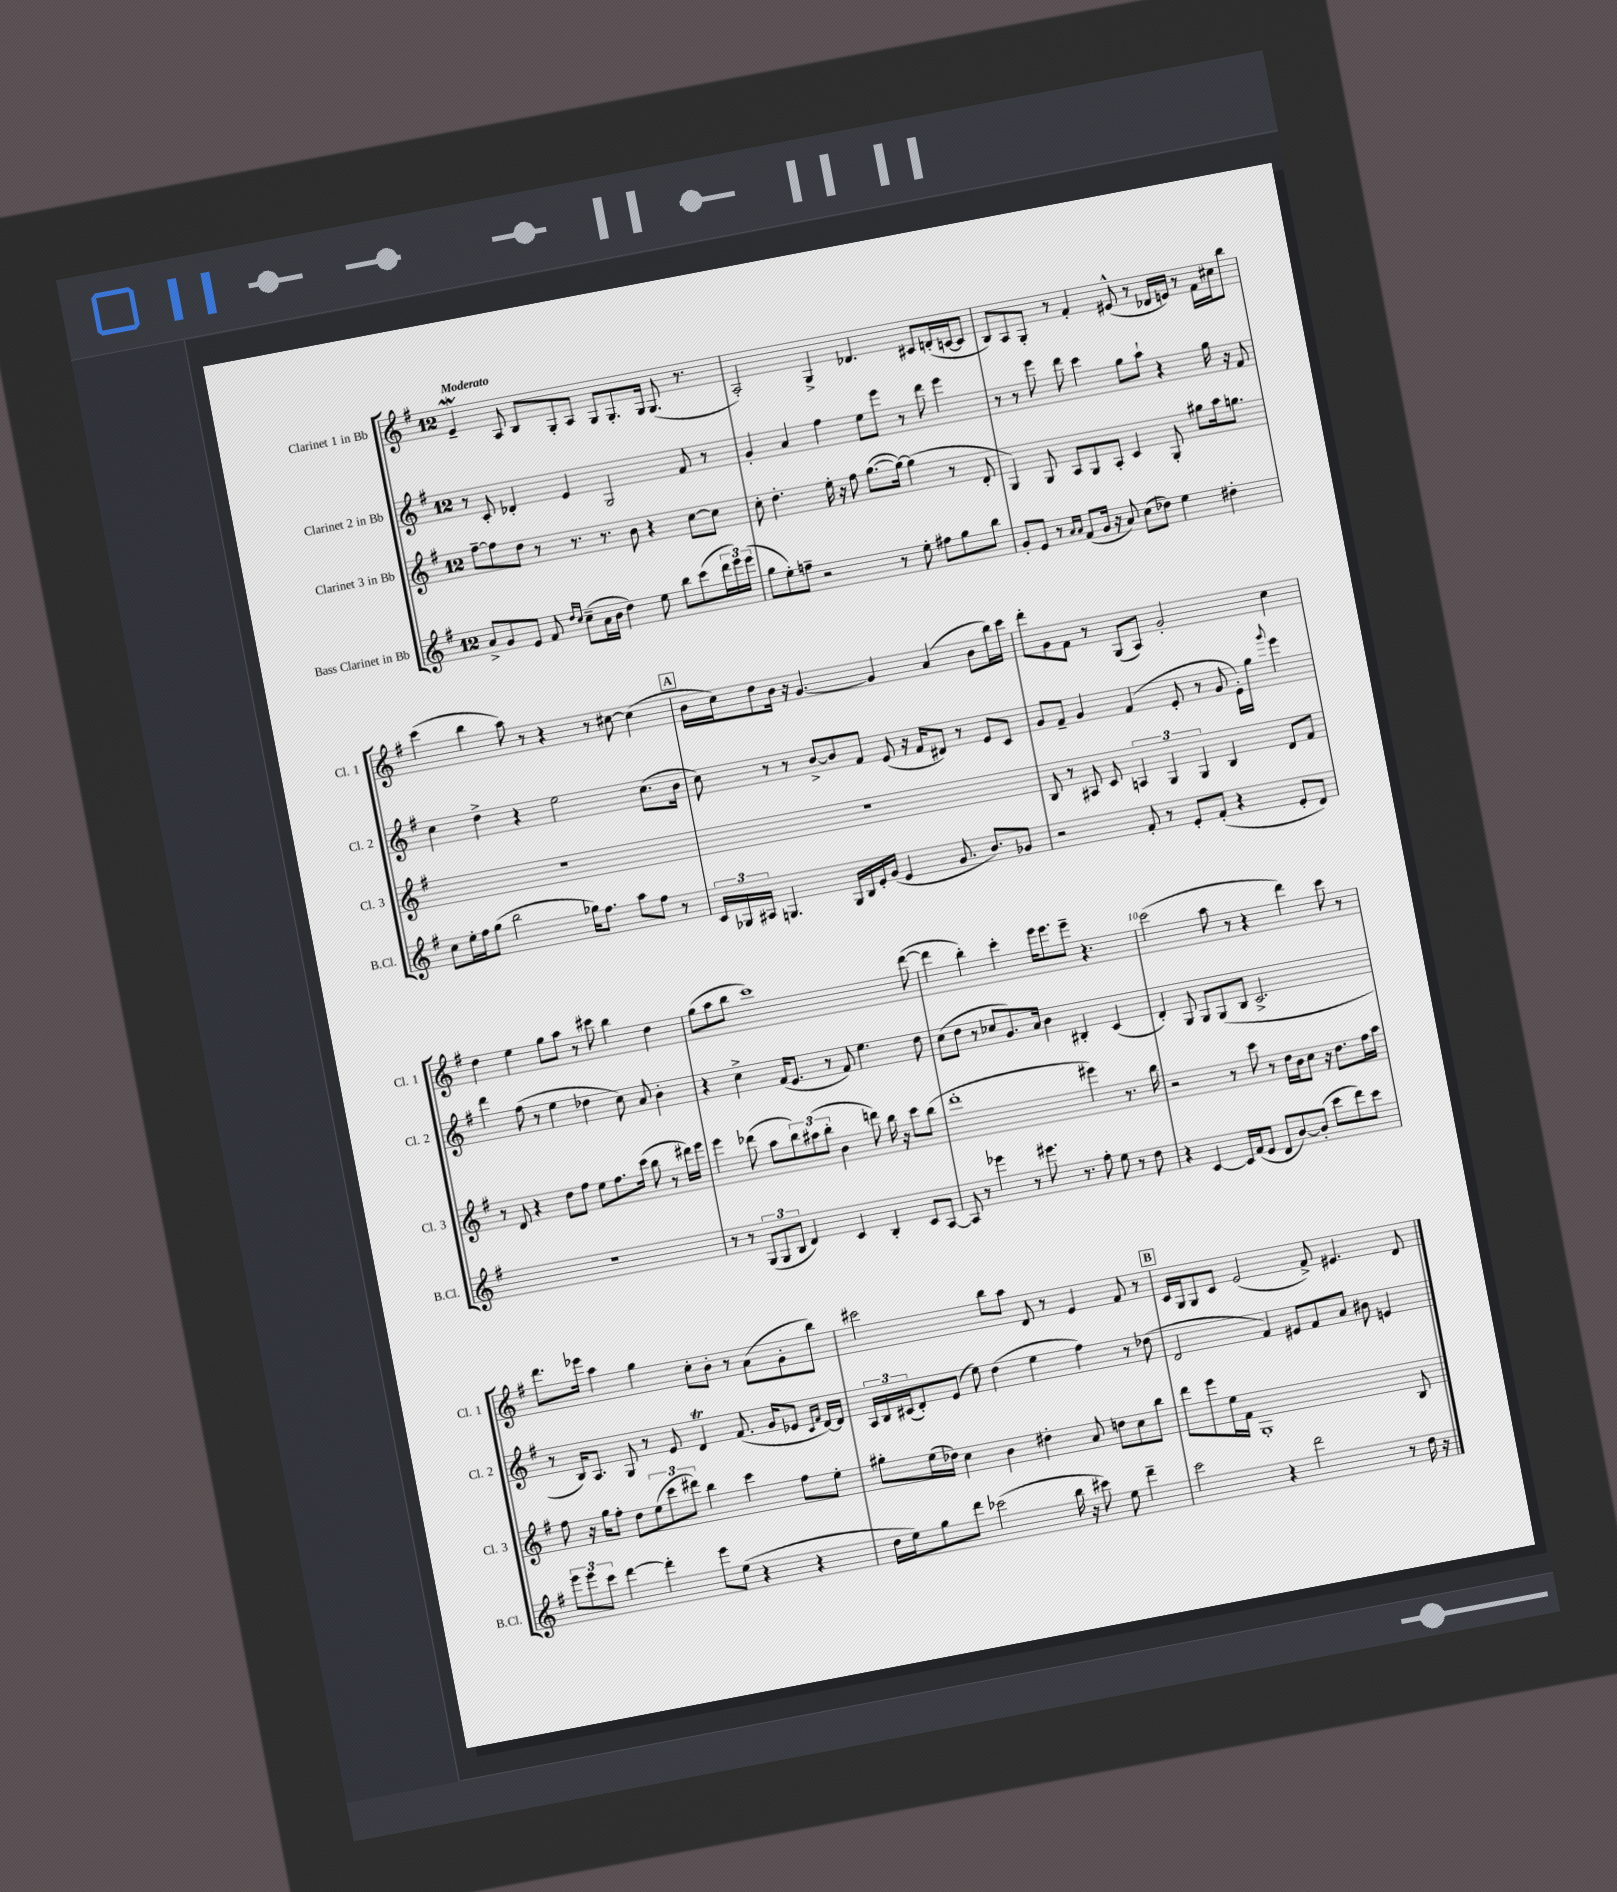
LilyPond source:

<<
\new StaffGroup <<
\new Staff = "s0" \with { instrumentName = "Clarinet 1 in Bb" shortInstrumentName = "Cl. 1" } {
    \clef treble \key g \major \once \override Staff.TimeSignature.style = #'single-digit \time 12/8 \tempo "Moderato"
    e'4--\mordent a8 b8 g8-. a8 g8 g8.-. g16 g8.( r8. |
    a2-.) g4-> des'4. cis'8 d'16-.( c'16~ c'8 |
    b8) a8 g8-. r8 fis'4-. eis'8-^( r8 des'16 e'16) r8 fis'16 cis''16 b''8 |
    c'''4( b''4 a''8) r8 r4 r8 cis''8~ cis''4( |
    \mark \markup { \box "A" } b'16 c''16) d''8 b'16 r16 g'4.~ g'4 a'4( b'8 b''16) c'''16 |
    d'''8-. g'8 fis'8 r8 g8( a8) g'2-. c''4 |
    d''4 e''4 g''8 a''8 r8 cis'''8 b''4 d''4 |
    g''8( a''8 b''8 c'''1) d'''8~( |
    d'''4 b''4-.) c'''4-. e'''16 e'''8. e'''8-- r4. |
    c'''2( a''8 r8 r4 d'''4) c'''8 r8 |
    d'''8. ees'''16 a''4 g''4 c''8-. b'8-. r8 a'8( g'8-. b''8) |
    cis'''2 b''8 a''8 d'8 r8 e'4 fis'8 r8 |
    \mark \markup { \box "B" } c'16 g16 g8 c'8 e'2( fis'8->) eis'4. d'8 \bar "|." |
}
\new Staff = "s1" \with { instrumentName = "Clarinet 2 in Bb" shortInstrumentName = "Cl. 2" } {
    \clef treble \key g \major \once \override Staff.TimeSignature.style = #'single-digit \time 12/8
    r8 c'8-. des'4-. e'4 g2 fis'8 r8 |
    g'4-. a'4 fis''4 e''8 e'''8 r8 d'''8 e'''4 |
    r8 r8 e'''8 d'''8 c'''4 g''8 a''8-! r4 g''16 r16 fis'8 |
    c''4 d''4-> r4 e''2 c''8.( b'16 |
    \mark \markup { \box "A" } c''8) r8 r8 b'8~-> b'8 fis'8 e'8( r16 fis'16 dis'8) r8 e'8 c'8 |
    g'8 fis'8-- g'4 fis'4( e'8-. r8 g'8 e'16-.) g''16 \appoggiatura { g'''8 } e'''4 |
    d'''4 fis''8( r8 e''4 des''4 c''8) a'8 b'4-. |
    r4 c''4-> fis'16( e'8. r8 fis'8) e''4. d''8 |
    c''8( d''8 r8 ces''8 g'8.) a'16 b'4 bis4-. c'4( |
    d'4-.) g8 g8 g8( b8 c'2.-> |
    r8 b16) a8. g8 r8 e'8 d'4\trill fis'8.( g'16 ees'8 \grace { c'16 fis'16 } d'16~) d'16 |
    \tuplet 3/2 { a16 b16 cis'16( } d'8-.) e'8( e''8) d''4( e''4 fis''4) r8 des''8( |
    \mark \markup { \box "B" } d'2 fis'4) eis'8 fis'8 a'8 bis'8 e'4 \bar "|." |
}
\new Staff = "s2" \with { instrumentName = "Clarinet 3 in Bb" shortInstrumentName = "Cl. 3" } {
    \clef treble \key g \major \once \override Staff.TimeSignature.style = #'single-digit \time 12/8
    fis''8~-- fis''8 d''8 r8 r8. r8. b'8 r4 c''8~ c''8 |
    c''8-. d''4.-. e''16-. r16 fis''8 g''8.~( g''16~) g''4( r8 d'8-. |
    g4) g8 a8 g8 a8-. c'4 g8-. gis''8 a''16 g''8. |
    R1. |
    \mark \markup { \box "A" } R1. |
    b8 r8 ais8 c'8 \tuplet 3/2 { a4 g4 g4 } b4 d'8 fis'8 |
    r8 d'8 r4 d''8 fis''8 e''8 fis''8. c'''16( b''8 r8 dis'''16) e'''16 |
    e'''4 des'''8( a''8 \tuplet 3/2 { b''8) ais''8( b''8-. } b'4 d'''8) b''16 r16 c'''8 b''8( |
    d'''1-. eis'''4) r8. b''16 |
    r2 r8 c'''8 r8 d''16 b'16 c''8 r16 d''8. fis''16 a''16 |
    fis''8 r16 g''16 fis''8-. d''8 \tuplet 3/2 { e''8( c'''8 dis'''8) } b''4 c'''4 fis''8 e''8-. |
    gis''8-. e''16( des''16) c''4 b'4 dis''4-. a'8 d''8 c''8 b''8 |
    \mark \markup { \box "B" } d'''8 e'''8 e''16 fis'16 g1-. b8 \bar "|." |
}
\new Staff = "s3" \with { instrumentName = "Bass Clarinet in Bb" shortInstrumentName = "B.Cl." } {
    \clef treble \key g \major \once \override Staff.TimeSignature.style = #'single-digit \time 12/8
    a'8-> g'8 e'8 fis'8 \grace { d''16 c''16 } c''8--( a'16 b'16 d''4) e''8 b''8 c'''8( \tuplet 3/2 { d'''16 e'''16) e'''16( } |
    g''8 e''8-.) f''8-- r2 r8 e''8-. fis''8 g''8 b''8 |
    g'8-. e'8 r8 \grace { a'16 a'16 } fis'8( g'16 r16 a'8) c''8( des''8) e''4 dis''4-. |
    c''8 e''16-. fis''16 g''8( b''2 ges''16) fis''8. a''8 fis''8 r8 |
    \mark \markup { \box "A" } \tuplet 3/2 { c'16 ges16 ais16 } g4. g16 b16 e'16-. g'16( e'4 g'8. b'8.) ges'8 |
    r2 fis'8-. r8 e'8-. fis'8-.( r4 e'8-. d'8) |
    R1. |
    r8 r8 \tuplet 3/2 { g8( g8 b8 } d'4) c'4 b4-. c'8 a8~ |
    a8 r8 ees'''4 r8 eis'''8. r8. fis''8-. e''8 r8 d''8 |
    r4 c'4~ c'16 fis'16( e'8 d'8 b'8~) b'8-.( c'''8 d'''8) c'''8 |
    \tuplet 3/2 { e'''8 e'''8 c'''8 } d'''4~ d'''4-. e'''8 e''8( r4 r4 |
    d''16 e''16) g''8 d'''8 ces'''2( b''16 r16 cis'''8) e''8 d'''4-- |
    \mark \markup { \box "B" } c'''2 r4 d'''2 r8 d''16 r16 \bar "|." |
}
>>
>>
\layout { \context { \Score \override BarNumber.break-visibility = ##(#f #t #t) barNumberVisibility = #(every-nth-bar-number-visible 5) } }
